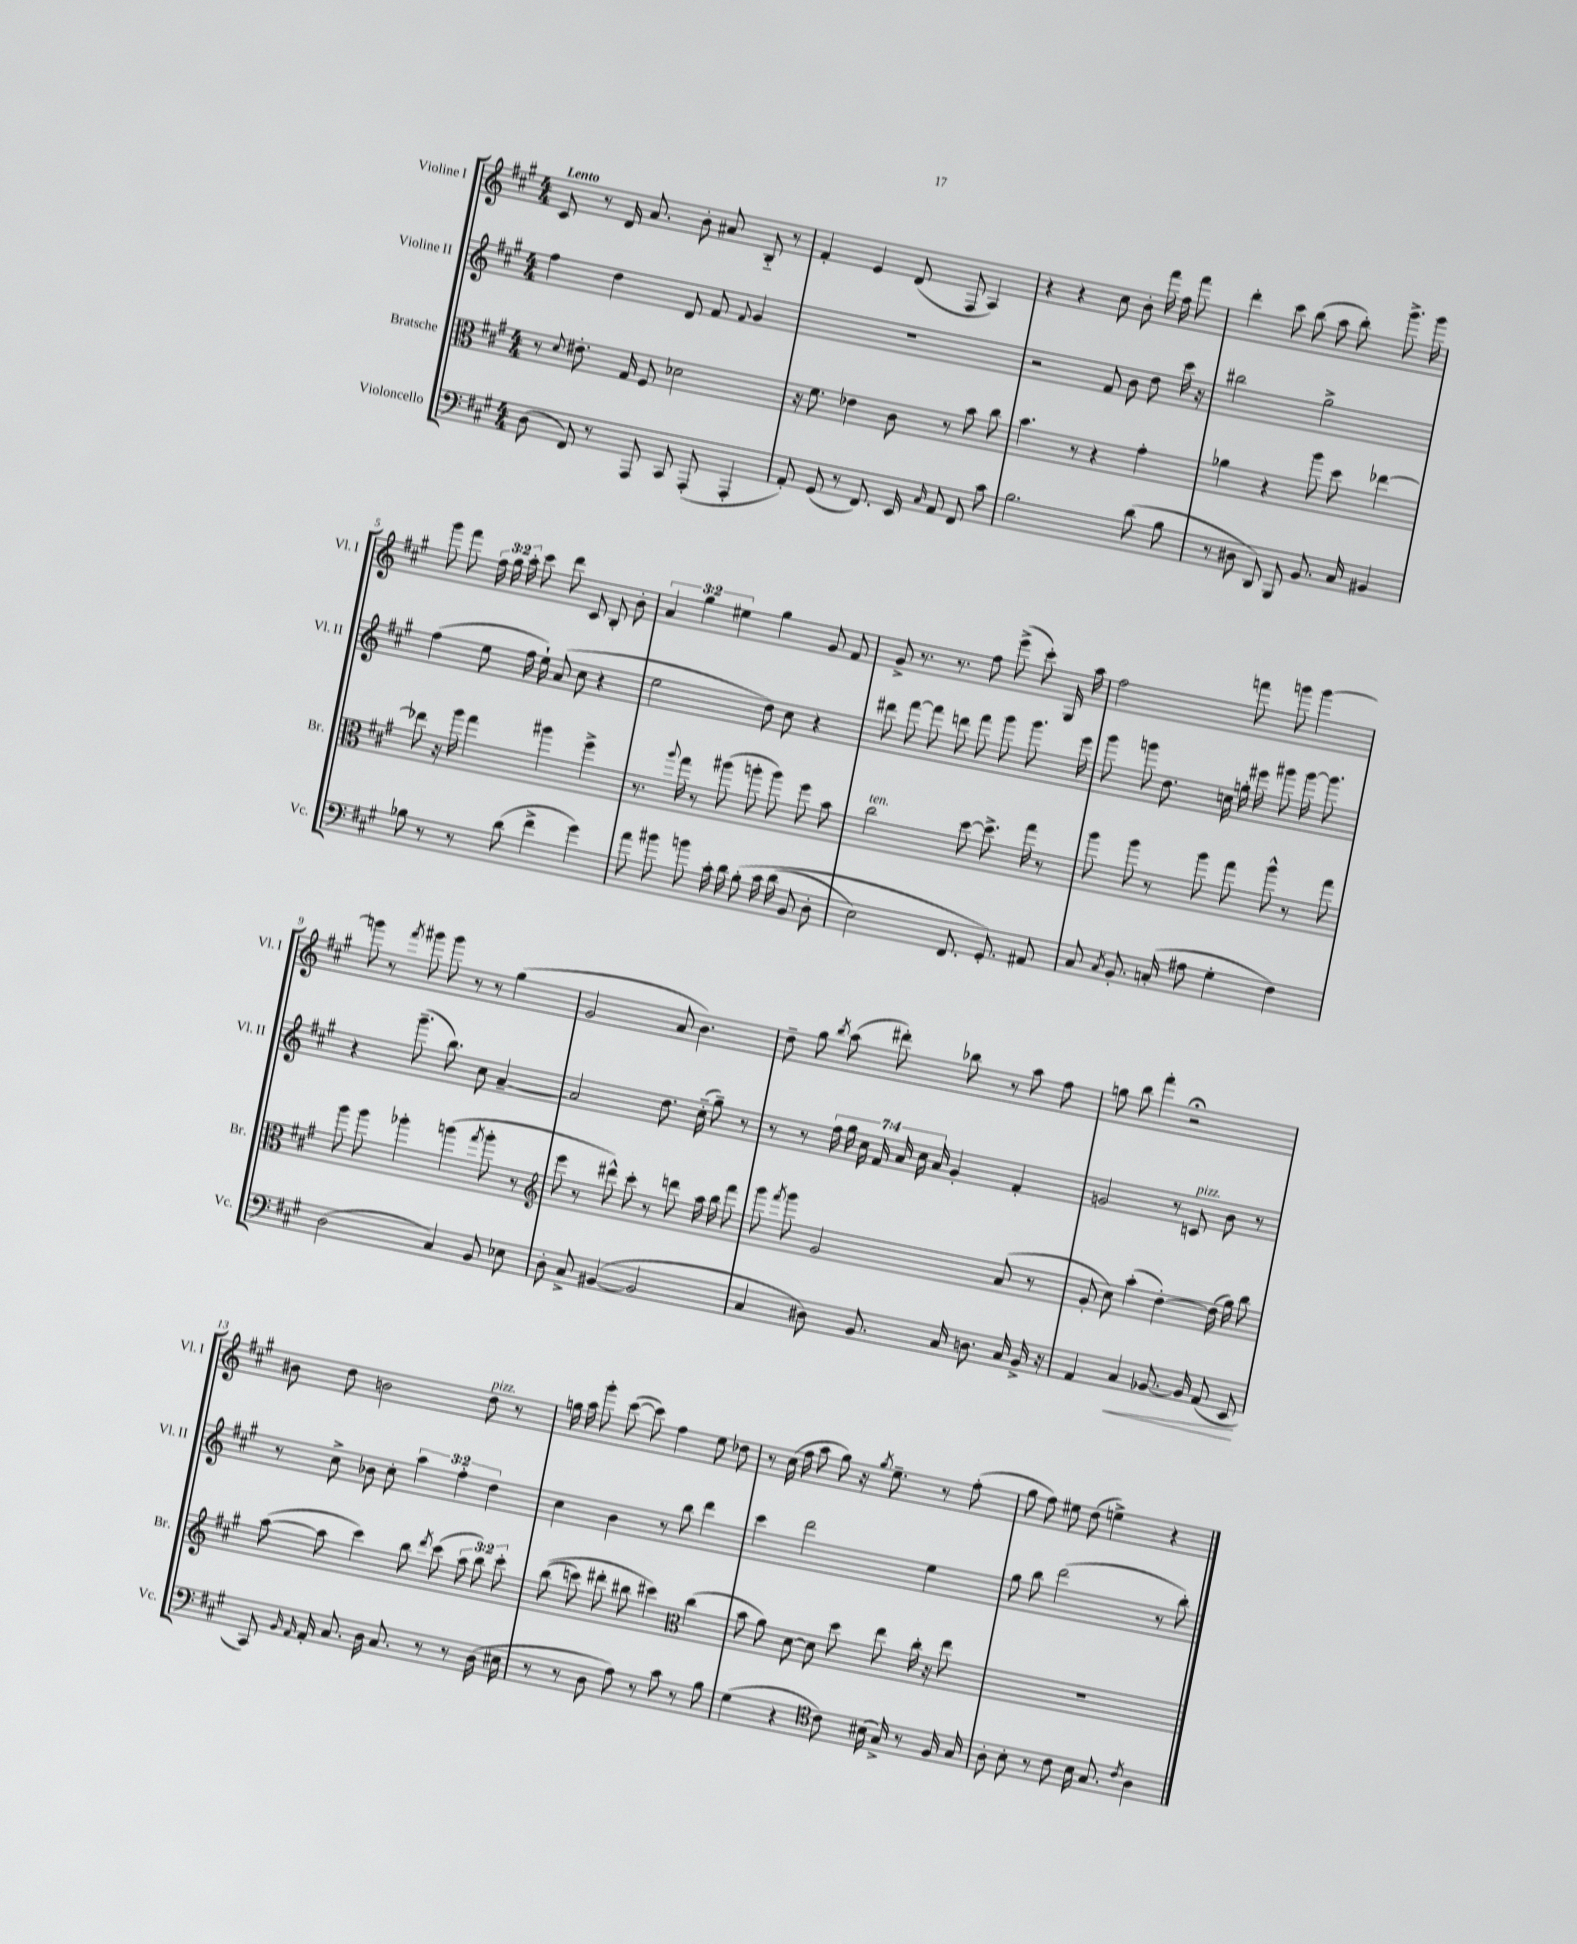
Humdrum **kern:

**kern	**dynam	**kern	**kern	**kern
*part4	*part4	*part3	*part2	*part1
*staff4	*staff4	*staff3	*staff2	*staff1
*I"Violoncello	*	*I"Bratsche	*I"Violine II	*I"Violine I
*I'Vc.	*	*I'Br.	*I'Vl. II	*I'Vl. I
*clefF4	*	*clefC3	*clefG2	*clefG2
*k[f#c#g#]	*	*k[f#c#g#]	*k[f#c#g#]	*k[f#c#g#]
*M4/4	*	*M4/4	*M4/4	*M4/4
=1	=1	=1	=1	=1
!	!	!	!	!LO:TX:a:B:t=Lento
(8D\	.	8r	4ff#\	8c#/
.	.	8qqd/	.	.
8FF#/)	.	8.e#X'\	.	8r
8r	.	.	4dd\	16d/
.	.	16G#/	.	8.a/
8AAA/	.	8F#/	.	.
8CC#/	.	2d-X\	8d/	8b'\
(8AAA'/	.	.	8f#/	8a#X/
.	.	.	8qqf#/	.
4AAA'/	.	.	4g#/	8B/
.	.	.	.	8r
=2	=2	=2	=2	=2
8AA'/)	.	16r	1r	4f#'/
.	.	8.f#\	.	.
(8GG#/	.	.	.	.
8r	.	4e-X\	.	4e/
8.FF#/)	.	.	.	.
.	.	8c#\	.	(8d/
16EE/	.	.	.	.
16qqC#/	.	.	.	.
8AA/	.	8r	.	8F#/
8FF#/	.	8b\	.	4A/)
8c#\	.	8cc#\	.	.
=3	=3	=3	=3	=3
2.B\	.	4.b\	2r	4r
.	.	.	.	4r
.	.	8r	.	.
.	.	4r	8f#/	8cc#\
.	.	.	8b\	8b'\
(8d\	.	4g#'\	8dd\	16fff#\
.	.	.	.	16ff#\
8B\	.	.	16ccc#\	8fff#\
.	.	.	16r	.
=4	=4	=4	=4	=4
8r	.	4a-X\	2bb#X\	4ddd'\
8D#X\	.	.	.	.
8DD/)	.	4r	.	8ccc#\
8BBB/	.	.	.	(8bb\
8.BB/	.	8aa\	2gg#^\	8aa\
.	.	8dd\	.	8bb'\)
16C#/	.	.	.	.
4BB#X/	.	[4ee-X\	.	8.ggg#^\
.	.	.	.	16ggg#\
!!LO:LB:g=z
=5	=5	=5	=5	=5
8B-X\	.	8ee-X\]	(4ff#\	8ggg#\
8r	.	16r	.	8fff#\
.	.	16aa\	.	.
8r	.	4gg#\	8ee\	24ff#\
.	.	.	.	24gg#\
.	.	.	.	24aa'\
(8d\	.	.	16ff#\	8ccc#\
.	.	.	16ee`\)	.
4f#^\	.	4aa#X\	(8a/	8ddd\
.	.	.	8cc#\	8c#/
4g#\)	.	4ff#^\	4r	8B'/
.	.	.	.	8b'\
=6	=6	=6	=6	=6
8a\	.	8.r	2ee\	6a/
8b#X\	.	.	.	.
.	.	.	.	6gg#\
.	.	8qqaa/	.	.
.	.	16gg#\	.	.
8bn\	.	8r	.	.
.	.	.	.	6ee#X\
16c#'\	.	(8aa#X\	.	.
16d\	.	.	.	.
(8B'\	.	8aan'\	8dd\)	4gg#\
16c#\	.	8aa\)	8cc#\	.
(16d\	.	.	.	.
8BB/	.	8ff#\	4r	8g#/
8D'\	.	8b\	.	8f#/
=7	=7	=7	=7	=7
!	!	!LO:TX:a:i:t=ten.	!	!
2E\)	.	2cc#\	8ddd#X\	8g#^/
.	.	.	[8fff#\	8.r
.	.	.	8fff#\]	.
.	.	.	.	8.r
.	.	.	8dddn\	.
8.FF#/	.	[8dd\	8fff#\	8ff#\
.	.	8.dd^\]	8ggg#\	(8eee^\
8.GG#'/)	.	.	.	.
.	.	.	8.ggg#\	8ccc#'\)
.	.	16gg#\	.	.
8AA#X/	.	8r	.	16G#/
.	.	.	16eee\	16aa\
=8	=8	=8	=8	=8
8C#/	.	8aa\	8ggg#\	2ff#\
8qC#/	.	.	.	.
8.BB'/	.	8aa\	8gggn\	.
.	.	8r	8.dd\	.
(16Cn'/	.	.	.	.
8A#X\	.	8aa\	.	.
.	.	.	16ccn\	.
4G#'\	.	8gg#\	16ggn'\	8fffn\
.	.	.	16eee#X\	.
.	.	8aa^^\	8ggg#X\	8gggn\
4F#\)	.	8r	[16ggg#\	[4ggg\
.	.	.	8.ggg#\]	.
.	.	8gg#\	.	.
!!LO:LB:g=z
=9	=9	=9	=9	=9
(2D\	.	8aa\	4r	8gggn\]
.	.	8aa\	.	8r
.	.	.	.	8qfff#/
.	.	4aa-X'\	(8.ggg#~\	8ggg#X\
.	.	.	.	8ggg#\
.	.	.	8.bb\)	.
4C#/)	.	(4aan\	.	8r
.	.	.	8cc#\	8r
.	.	8qgg#/	.	.
8BB/	.	8aa'\	[4a~/	(4gg#\
8E-X\	.	8r	.	.
=10	=10	=10	=10	=10
*	*	*clefG2	*	*
8D'\	.	8eee\	2a/]	2g#/
8C#^/	.	8r	.	.
([4BB#X/	.	8ddd#X^^\)	.	.
.	.	8ccc#'\	.	.
2BB#/]	.	8r	8.dd\	8a/
.	.	8dddn\	.	4.b\)
.	.	.	(16cc#\	.
.	.	16aa\	8gg#~\)	.
.	.	16bb\	.	.
.	.	8fff#\	8r	.
=11	=11	=11	=11	=11
4C#/	.	8ggg#\	8r	8dd~\
.	.	8qfff#/	.	.
.	.	8ggg#\	8r	8gg#\
.	.	.	.	8qbb/
8D#X\)	.	2g#/	28ff#\	(8aa\
.	.	.	28gg#\	.
.	.	.	28cc#\	.
.	.	.	28f#/	.
8.BB/	.	.	.	8ddd#X'\)
.	.	.	28a/	.
.	.	.	28cc#\	.
.	.	.	28a/	.
.	.	.	4g#'/	8bb-X\
16C#/	.	.	.	.
8.Dn\	.	.	.	8r
.	.	(8a/	4f#'/	8aa\
16C#/	.	.	.	.
16BB^/	.	8r	.	8ff#\
16r	.	.	.	.
=12	=12	=12	=12	=12
4AA/	.	8g#'/	2gn/	8ggn\
.	.	8cc#\)	.	8bb\
!	!LO:HP:b	!	!	!
4C#/	<	(4aa'\	.	4fff#'\
[8.BB-X/	.	[4dd'\)	8r	2r;<
!	!	!	!LO:TX:a:i:t=pizz.	!
.	.	.	8cn/	.
16BB-/]	.	.	.	.
(8AA/	.	(16dd\]	8b\	.
.	.	16gg#\)	.	.
8EE/	.	8bb\	8r	.
.	[	.	.	.
!!LO:LB:g=z
=13	=13	=13	=13	=13
8CC#/)	.	([8aa\	8r	8b#X\
16qqBB/	.	.	.	.
16qqAA/	.	.	.	.
16AA'/	.	8aa\]	8cc#^\	8dd\
8.C#/	.	.	.	.
.	.	4ccc#\)	8b-X\	2bn\
16D\	.	.	8cc#'\	.
8.C#/	.	.	.	.
.	.	8bb\	6aa\	.
.	.	8qddd/	.	.
8r	.	(8ccc#\	.	.
.	.	.	6ff#'\	.
!	!	!	!	!LO:TX:a:i:t=pizz.
8r	.	12aa\	.	8dd\
.	.	12bb\)	6dd\	.
(16D\	.	.	.	8r
.	.	12ccc#'\	.	.
16E#X\	.	.	.	.
=14	=14	=14	=14	=14
8r	.	((8bb\	4cc#\	16ggn\
.	.	.	.	16aa\
8r	.	8cccn\)	.	8ggg#'\
8D\	.	8ddd#X'\	4b\	([8ccc#\
8A\)	.	8bb#X\	.	8ccc#\])
8r	.	4ccc#X\)	8r	4ff#\
8c#\	.	.	8bb\	.
*	*	*clefC3	*	*
8r	.	(4cc#\	4ddd\	8ee\
8B\	.	.	.	8dd-X\
=15	=15	=15	=15	=15
(4G#\	.	8b\	4ccc#\	8r
.	.	8a\)	.	(16cc#\
.	.	.	.	16ff#\
4r	.	[8d\	2ddd\	8aa\
.	.	8d\]	.	8gg#\)
*clefC4	*	*	*	*
8c#\)	.	8dd\	.	16r
.	.	.	.	8qgg#/
.	.	.	.	8.ee~\
(16B#X\	.	8ee\	.	.
16G#^/)	.	.	.	.
8r	.	16cc#'\	4ee\	8r
.	.	16r	.	.
16F#/	.	8ee\	.	(8ff#'\
16G#/	.	.	.	.
=16	=16	=16	=16	=16
8A'\	.	1r	8gg#\	8gg#\
8B'\	.	.	8bb\	8ff#\)
8r	.	.	(2ddd\	8ee#X\
8c#\	.	.	.	(8dd\
16B\	.	.	.	4een^\)
8.G#/	.	.	.	.
8qc#/	.	.	.	.
4A\	.	.	8r	4r
.	.	.	8bb'\)	.
==	==	==	==	==
*-	*-	*-	*-	*-
